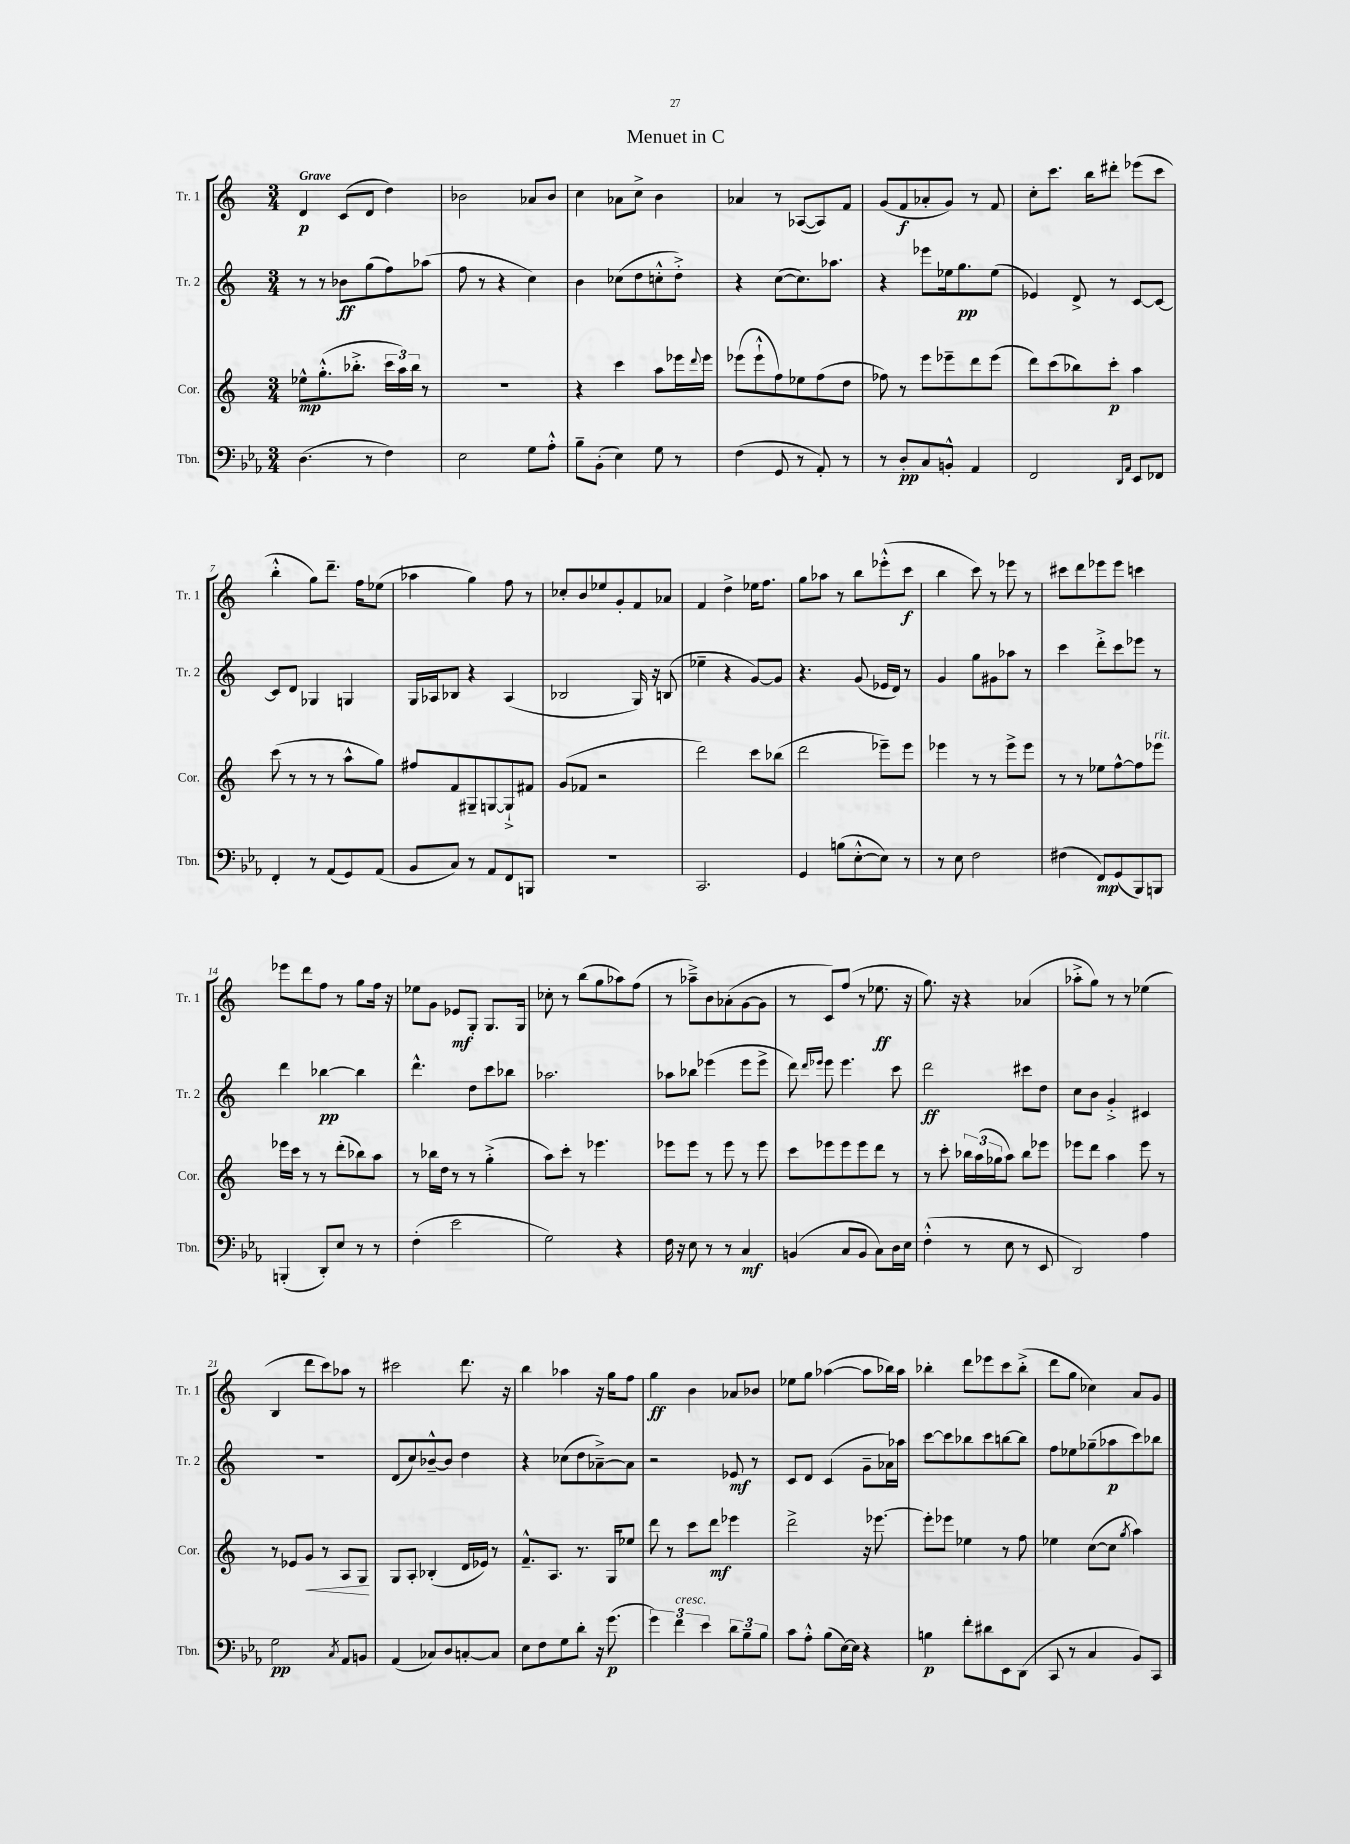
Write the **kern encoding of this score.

**kern	**kern	**kern	**kern
*staff4	*staff3	*staff2	*staff1
*clefF4	*clefG2	*clefG2	*clefG2
*k[b-e-a-]	*k[]	*k[]	*k[]
*M3/4	*M3/4	*M3/4	*M3/4
(4.D\	8ee-^^\L	8r	4d/
.	(8.gg'^^\	8r	.
.	.	8b-\L	(8c/L
.	8.bb-'^\J	.	.
8r	.	(8gg\	8d/J
4F\)	24ccc\LL	8ff\)	4dd\)
.	24aa\)	.	.
.	24bb-\JJ	.	.
.	8r	(8aa-\J	.
=	=	=	=
2E-\	2.r	8ff\	2b-\
.	.	8r	.
.	.	4r	.
8G\L	.	4cc\)	8a-/L
8A-'^^\J	.	.	8b-/J
=	=	=	=
8B-~\L	4r	4b\	4cc\
(8BB-'\J	.	.	.
4E-\)	4ccc\	(8cc-\L	8a-\L
.	.	8dd\	8cc^\J
8G\	8aa\L	8cc'^^\	4b\
8r	16eee-\L	8dd'^\J)	.
.	8qqddd/	.	.
.	16eee-\JJ	.	.
=	=	=	=
(4F\	(8eee-\L	4r	4a-/
.	8eee-`^^\	.	.
8GG/	8ff\)	([8cc\L	8r
8r	8ee-\	8.cc\])	([8A-/L
8AA-'/)	(8ff\	.	8A-/])
.	.	8.aa-\J	.
8r	8dd\J	.	8f/J
=	=	=	=
8r	8ff-\)	4r	(8g/L
8D'/L	8r	.	8f/
8C/	8eee\L	8eee-\L	8a-'/
8BB'^^/J	8eee-~\	16ee-\k	8g/J)
.	.	8.gg\	.
4AA-/	8ddd\	.	8r
.	(8eee-\J	(8ee-\J	8f/
=	=	=	=
2FF/	8ddd\L)	4e-/)	8cc'\L
.	(8ccc\	.	8.ccc\J
.	8bb-\)	8d^/	.
.	.	.	16bb\LK
.	8ccc'\J	8r	8ddd#'\J
16qqDD/LL	.	.	.
16qqAA-/JJ	.	.	.
8EE-/L	4aa\	[8c/L	(8eee-\L
8FF-/J	.	8c/_J	8ccc\J
=	=	=	=
4FF'/	(8ccc\	8c/]L	4bb'^^\
.	8r	8d/J	.
8r	8r	4G-/	8gg\L)
(8AA-/L	8r	.	8.ddd~\J
8GG/)	8aa^^\L	4G/	.
.	.	.	16ff\LK
(8AA-/J	8gg\J)	.	(8ee-\J
=	=	=	=
8BB-/L	8ff#/L	16G/LL	4aa-\
.	.	16A-/J	.
8C/J)	8f/	8B-/J	.
8r	8G#~/	4r	4gg\)
8AA-/L	[8G/	.	.
8FF/	8G`^/]	(4A-/	8ff\
8BBB/J	8f#/J	.	8r
=	=	=	=
2.r	(8g/L	2B-/	8cc-'/L
.	8f-/J	.	8b/
.	2r	.	8ee-/
.	.	.	8g'/
.	.	16G/)	8f/
.	.	16r	.
.	.	(8B/	8a-/J
=	=	=	=
2.CC/	2ddd\)	4ee-~\	4f/
.	.	4r	4dd^\
.	8ccc\L	[8g/L)	16ee-\LK
.	.	.	8.ff\J
.	(8bb-\J	8g/]J	.
=	=	=	=
4GG/	2ddd\	4.r	8gg\L
.	.	.	8aa-\J
(8B\L	.	.	8r
[8E-'^^\	.	(8g/	8bb\L
8E-\]J)	8eee-~\L)	16e-/LL	(8eee-'^^\
.	.	16d/JJ)	.
8r	8eee-\J	8r	8ccc\J
=	=	=	=
8r	4eee-\	4g/	4bb\
8E-\	.	.	.
2F\	8r	8gg\L	8ccc\)
.	8r	8g#\	8r
.	8eee-^\L	8aa-\J	8eee-\
.	8eee-\J	8r	8r
=	=	=	=
(4F#\	8r	4ccc\	8ccc#\L
.	8r	.	8ddd\
8FF/L)	8ee-\L	8ddd'^\L	8eee-\
(8GG/	[8ff^^\	8ccc\	8eee-\J
8BBB-/)	8ff\]	8eee-\J	4ccc\
8BBB/J	8eee-\J	8r	.
=	=	=	=
(4BBB'/	16eee-\LL	4ddd\	8eee-\L
.	16ccc\JJ	.	.
.	8r	.	8ddd\
8DD'/L)	8r	[4bb-\	8ff\J
8E-/J	(8ddd'\L	.	8r
8r	8bb-\)	4bb-\]	8gg\L
8r	8aa\J	.	16ff\Jk
.	.	.	16r
=	=	=	=
(4F'\	8r	4.ddd^^\	8ee-\L
.	16bb-\LL	.	8g\J
.	16dd\JJ	.	.
2e-\	8r	.	8e-/L
.	8r	8dd\L	8G'/J
.	(4gg'^\	8ccc\	8.G/L
.	.	8bb-\J	.
.	.	.	16G/Jk
=	=	=	=
2G\)	8aa\L)	2.aa-\	8cc-'\
.	8ccc'\J	.	8r
.	8r	.	(8bb\L
.	4.eee-\	.	8gg\
4r	.	.	8aa-\)
.	.	.	(8ff\J
=	=	=	=
16F\	8eee-\L	8aa-\L	8r
16r	.	.	.
8E-\	8eee-\J	8bb-\J	8aa-~^\L)
8r	8r	(4eee-\	8b\
8r	8eee-\	.	(8a-'\
4C/	8r	8eee-\L	[8g\
.	8eee-\	8eee-^\J	8g\]J
=	=	=	=
(4BB/	8ccc\L	8ddd\)	8r
.	.	16qqddd/LL	.
.	.	16qqeee-/JJ	.
.	8eee-\	8eee-\	8c/L)
8C/L	8eee-\	4.eee-\	(8ff/J
8BB/J	8eee-\	.	8r
8C\L)	8ddd\J	.	8.ee-\
16D\L	8r	8ccc\	.
16E-\JJ	.	.	16r
=	=	=	=
(4F'^^\	8r	2ddd\	8.gg\)
.	8ccc'\	.	.
.	.	.	16r
8r	24bb-\LL	.	4r
.	(24aa\	.	.
.	24gg-\J	.	.
8E-\	8aa\J)	.	.
8r	8bb-\L	8ccc#\L	(4a-/
8EE-/	8eee-\J	8dd\J	.
=	=	=	=
2DD/)	8eee-\L	8cc\L	8aa-'^\L
.	8ddd\J	8b\J	8gg\J)
.	4aa\	4g'^/	8r
.	.	.	8r
4A-\	8eee-\	4c#/	(4ee-\
.	8r	.	.
=	=	=	=
2G\	8r	2.r	4B/
.	8e-/L	.	.
.	8g/J	.	8ddd\L
.	8r	.	8ccc\)
8qC/	.	.	.
8AA-/L	8A/L	.	8aa-\J
8BB/J	8G/J	.	8r
=	=	=	=
(4AA-/	8G/L	(8d/L	2ccc#\
.	8A'/J	8cc/)	.
8C-/L)	(4B-'/	[8b-~^^/	.
8D/	.	8b-/]J	.
[8C'/	16d/LL	4dd\	8.ddd\
.	16e-/JJ)	.	.
8C/]J	8r	.	.
.	.	.	16r
=	=	=	=
8E-\L	8.f~^^/L	4r	4bb\
8F\	.	.	.
.	8.A/J	.	.
8G\	.	(8cc-\L	4aa-\
8d'\J	8.r	8dd\	.
16r	.	[8a-~^\)	16r
(8.g\	16G/LK	.	16gg\LK
.	8ee-/J	8a-\]J	8ff\J
=	=	=	=
6g\)	8ddd\	2r	4gg\
.	8r	.	.
6f\	.	.	.
.	8ccc\L	.	4b\
6e-\	.	.	.
.	8ddd\J	.	.
12d\L	4eee-\	8e-/	8a-/L
12B-~\	.	.	.
.	.	8r	8b-/J
12B-\J	.	.	.
=	=	=	=
8c\L	2ddd^\	8c/L	8ee-\L
8A-'^^\J	.	8d/J	8gg\J
(8B-\L	.	(4c/	([4aa-\
[16E-\L)	.	.	.
16E-\]JJ	.	.	.
4r	16r	8g~\L	8aa-\]L
.	[8.eee-\	.	.
.	.	16a-\L)	16bb-\L)
.	.	16aa-\JJ	16aa-\JJ
=	=	=	=
4B\	8eee-'\]L	[8ccc\L	4bb-'\
.	8eee-\J	8ccc\]	.
8f'\L	4ee-\	8bb-\	8ddd\L
8d#\	.	8ccc\	8eee-\
8EE-\	8r	[8bb\	8ccc\
(8DD\J	8ff\	8bb\]J	(8bb-'^\J
=	=	=	=
8CC/	4ee-\	8ff\L	8ddd\L
8r	.	8ee-\	8gg\J
4C/	([8cc\L	(8gg-~\	4cc-\)
.	8cc\]J	8aa-\	.
.	8qgg/	.	.
8BB-/L)	4aa\)	8ccc\)	8a/L
8CC/J	.	8bb-\J	8g/J
==	==	==	==
*-	*-	*-	*-
